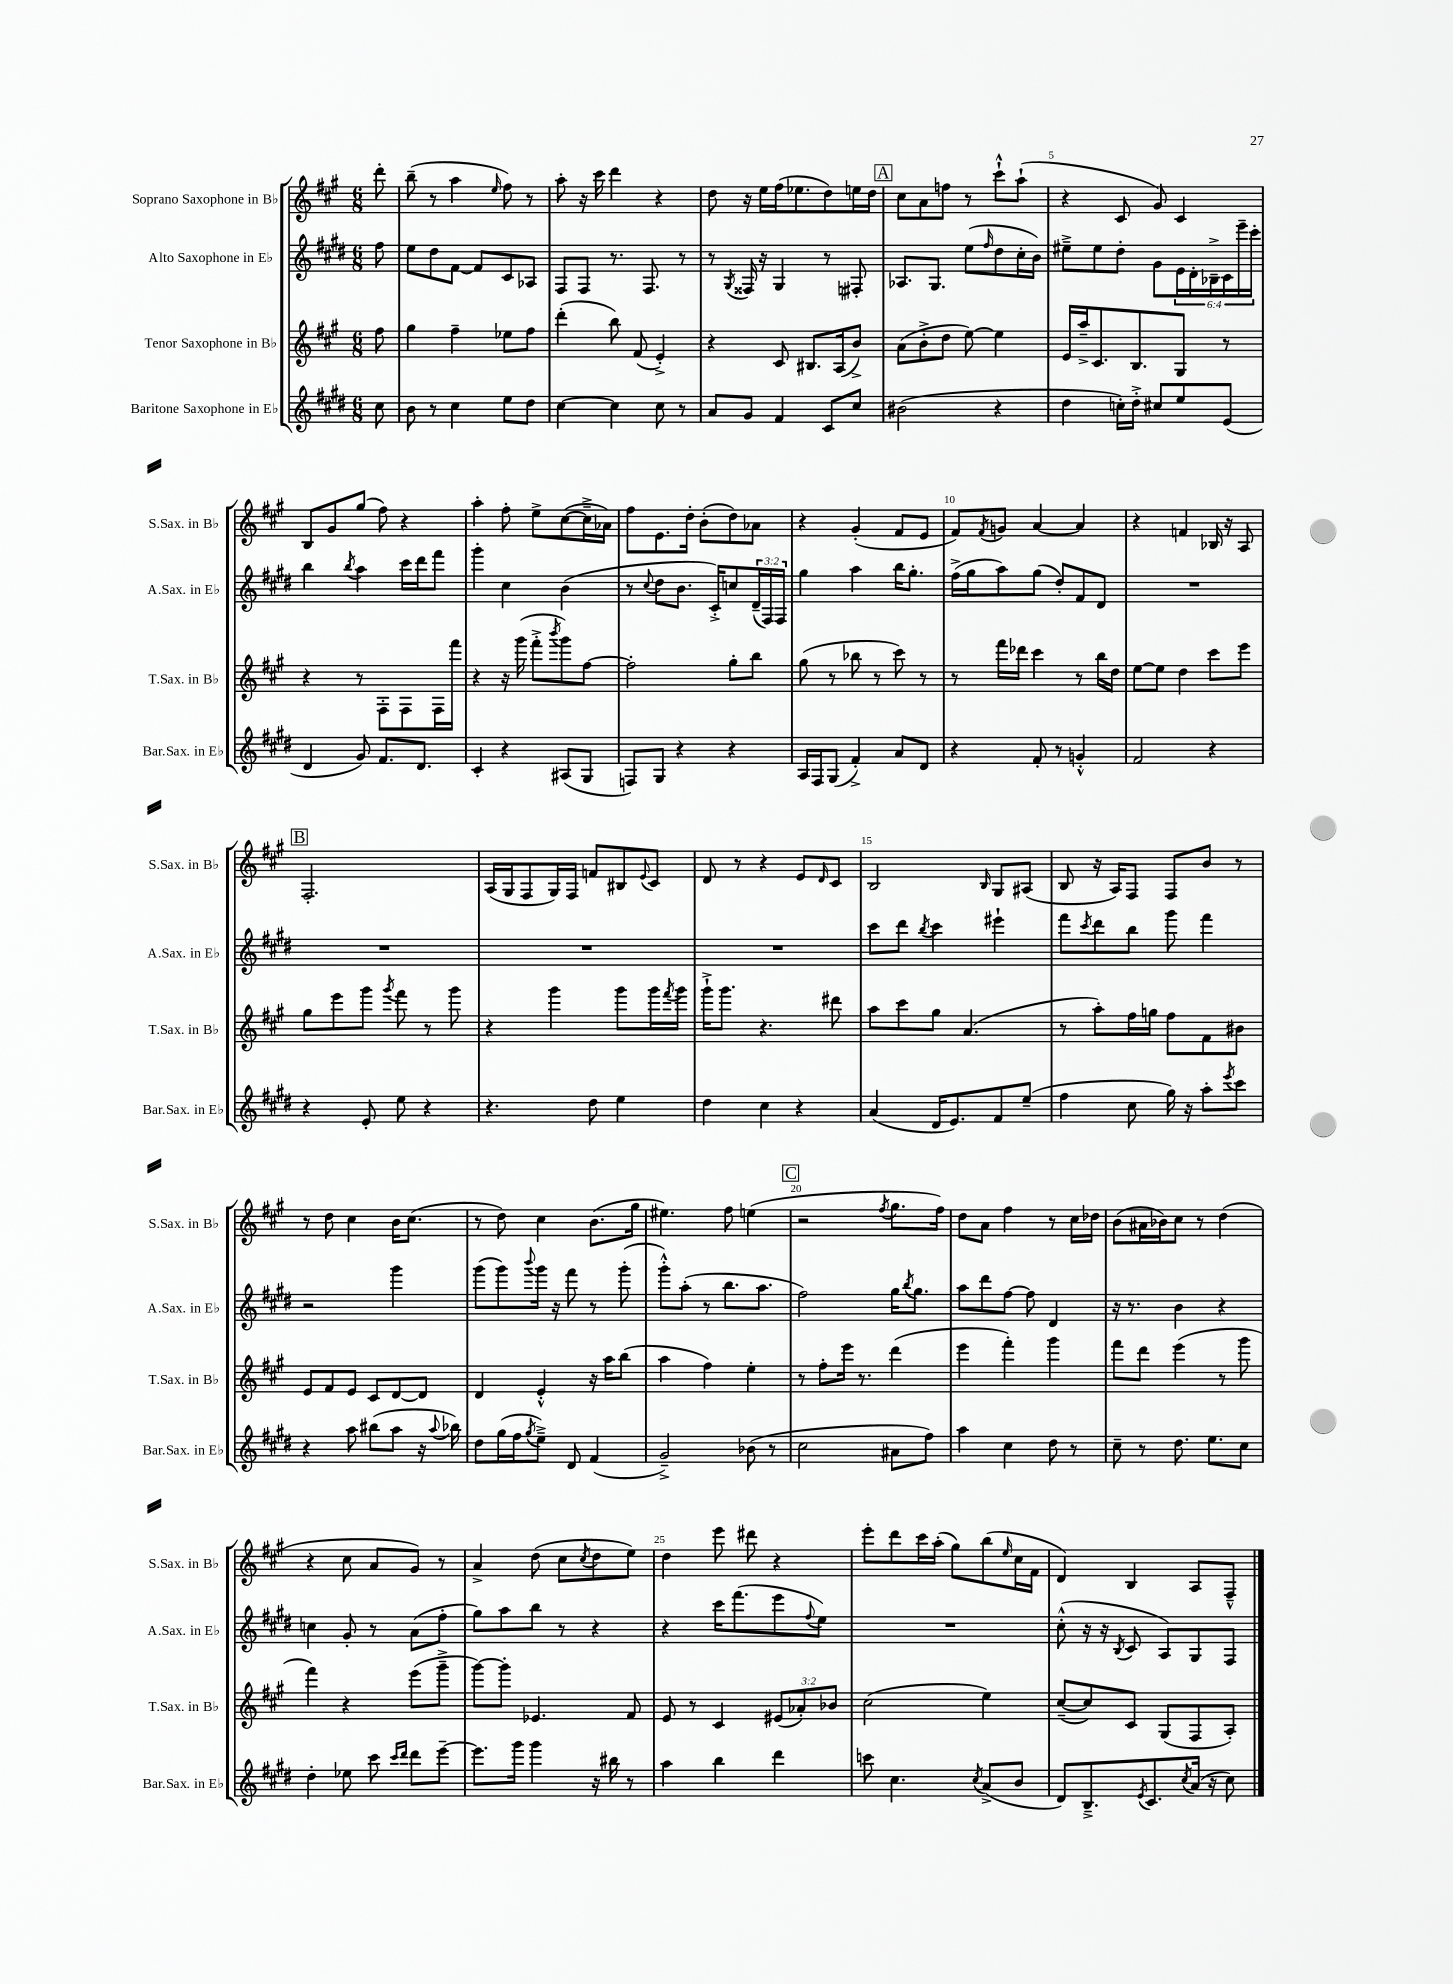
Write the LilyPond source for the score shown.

<<
\new StaffGroup <<
\new Staff = "s0" \with { instrumentName = "Soprano Saxophone in Bb" shortInstrumentName = "S.Sax. in Bb" } {
    \clef treble \key a \major \numericTimeSignature \time 6/8 \partial 8
    d'''8-. |
    b''8--( r8 a''4 \grace { e''16 } fis''8) r8 |
    a''8-. r16 cis'''16 d'''4 r4 |
    d''8 r16 e''16 fis''16( ees''8. d''8) e''16 d''16 |
    \mark \markup { \box "A" } cis''8 a'8 f''8 r8 cis'''8-!-^ a''8-!( |
    r4 cis'8 gis'8) cis'4 |
    b8 gis'8 gis''8( fis''8) r4 |
    a''4-. fis''8-. e''8-> cis''8~( cis''16---> aes'16) |
    fis''8 e'8. d''16-. b'8-.( d''8) aes'8 |
    r4 gis'4-.( fis'8 e'8 |
    fis'8) \acciaccatura { fis'8 } g'8 a'4~ a'4 |
    r4 f'4 bes16 r16 a8 |
    \mark \markup { \box "B" } fis2.-. |
    a16( gis16 fis8 gis16) fis16 f'8 bis8 \appoggiatura { e'8 } cis'8 |
    d'8 r8 r4 e'8 \grace { d'16 } cis'8 |
    b2 \grace { b16 } gis8 ais8( |
    b8 r16 a16) fis8 fis8 b'8 r8 |
    r8 d''8 cis''4 b'16 cis''8.( |
    r8 d''8) cis''4 b'8.( gis''16 |
    eis''4.) fis''8 e''4( |
    \mark \markup { \box "C" } r2 \acciaccatura { fis''8 } gis''8. fis''16) |
    d''8 a'8 fis''4 r8 cis''16 des''16 |
    b'8( ais'16 bes'16) cis''8 r8 d''4( |
    r4 cis''8 a'8 gis'8) r8 |
    a'4-> d''8( cis''8 \acciaccatura { cis''8 } d''8 e''8) |
    d''4 e'''8 dis'''8 r4 |
    e'''8-. d'''8 cis'''16 a''16-.( gis''8) b''8( \grace { e''16 } cis''16 fis'16 |
    d'4) b4 a8 fis8---^ \bar "|." |
}
\new Staff = "s1" \with { instrumentName = "Alto Saxophone in Eb" shortInstrumentName = "A.Sax. in Eb" } {
    \clef treble \key e \major \numericTimeSignature \time 6/8 \override Staff.TupletNumber.text = #tuplet-number::calc-fraction-text \partial 8
    fis''8 |
    e''8 dis''8 fis'8~ fis'8 cis'8 aes8 |
    fis8 fis8 r8. fis8. r8 |
    r8 \acciaccatura { gis8 } fisis16 r16 gis4 r8 fis8-. |
    \mark \markup { \box "A" } aes8. gis8. e''8( \grace { fis''16 } dis''8 cis''16-. b'16) |
    eis''8---> eis''8 dis''8-. gis'8 \tuplet 6/4 { e'16 dis'16-. bes16---> cis'16 e'''16-- cis'''16-. } |
    b''4 \acciaccatura { b''8 } a''4 cis'''16 dis'''16 fis'''8 |
    gis'''4-. cis''4 b'4( |
    r8 \appoggiatura { cis''8 } dis''8 b'8. cis'16-.->) c''8 \tuplet 3/2 { dis'16--( fis16) fis16 } |
    gis''4 a''4 b''16 gis''8.-. |
    fis''16->( gis''16 a''8) gis''8( dis''8-.) fis'8 dis'8 |
    R2. |
    \mark \markup { \box "B" } R2. |
    R2. |
    R2. |
    cis'''8 dis'''8 \acciaccatura { b''8 } cis'''4 eis'''4-! |
    fis'''8 \acciaccatura { cis'''8 } dis'''8 b''8 gis'''8 fis'''4 |
    r2 gis'''4 |
    gis'''8( gis'''8) \appoggiatura { b'''8 } gis'''16 r16 fis'''8 r8 gis'''8-.( |
    gis'''8-.-^) a''8-.( r8 b''8. a''8. |
    \mark \markup { \box "C" } fis''2) gis''16 \acciaccatura { b''8 } gis''8. |
    a''8 dis'''8 fis''8~ fis''8 dis'4 |
    r16 r8. b'4 r4 |
    c''4 gis'8-. r8 a'8( fis''8-. |
    gis''8) a''8 b''8 r8 r4 |
    r4 cis'''16 fis'''8.( e'''8 \appoggiatura { fis''8 } e''8) |
    R2. |
    cis''8-.-^( r16 r16 \acciaccatura { b8 } cis'8 a8) gis8 fis8 \bar "|." |
}
\new Staff = "s2" \with { instrumentName = "Tenor Saxophone in Bb" shortInstrumentName = "T.Sax. in Bb" } {
    \clef treble \key a \major \numericTimeSignature \time 6/8 \override Staff.TupletNumber.text = #tuplet-number::calc-fraction-text \partial 8
    fis''8 |
    gis''4 fis''4-- ees''8 fis''8 |
    d'''4-.( b''8) fis'8( e'4-.->) |
    r4 cis'8 bis8. a16( b'8->) |
    \mark \markup { \box "A" } a'8( b'8-.-> d''8 e''8~) e''4 |
    e'16 a''16---> cis'8. b8. gis8 r8 |
    r4 r8 fis8-. fis8 fis16 fis'''16 |
    r4 r16 gis'''16( fis'''8-.-> \acciaccatura { b'''8 } gis'''8) fis''8~ |
    fis''2-. gis''8-. b''8 |
    gis''8( r8 bes''8 r8 cis'''8) r8 |
    r8 fis'''16 des'''16 cis'''4 r8 b''16 d''16 |
    e''8~ e''8 d''4 cis'''8 e'''8 |
    \mark \markup { \box "B" } gis''8 e'''8 gis'''8 \acciaccatura { gis'''8 } fis'''8 r8 gis'''8 |
    r4 gis'''4 gis'''8 gis'''16 \acciaccatura { fis'''8 } gis'''16 |
    gis'''16-!-> gis'''8. r4. dis'''8 |
    a''8 cis'''8 gis''8 a'4.( |
    r8 a''8-.) fis''16 g''16 fis''8 fis'8 bis'8 |
    e'8 fis'8 e'8 cis'8 d'8~ d'8 |
    d'4 e'4-.-^ r16 a''16 b''8( |
    a''4 fis''4) e''4-. |
    \mark \markup { \box "C" } r8 fis''8-. e'''16 r8. d'''4( |
    e'''4 fis'''4-.) gis'''4 |
    fis'''8 d'''8 e'''4( r8 gis'''8 |
    fis'''4) r4 e'''8( gis'''8---> |
    gis'''8~) gis'''8-. ees'4. fis'8 |
    e'8 r8 cis'4 \tuplet 3/2 { eis'8( aes'8-.) bes'8 } |
    cis''2( e''4) |
    cis''8~--( cis''8) cis'8 gis8( fis8 a8-.) \bar "|." |
}
\new Staff = "s3" \with { instrumentName = "Baritone Saxophone in Eb" shortInstrumentName = "Bar.Sax. in Eb" } {
    \clef treble \key e \major \numericTimeSignature \time 6/8 \partial 8
    cis''8 |
    b'8 r8 cis''4 e''8 dis''8 |
    cis''4~ cis''4 cis''8 r8 |
    a'8 gis'8 fis'4 cis'8 cis''8 |
    \mark \markup { \box "A" } bis'2( r4 |
    dis''4 c''16-.) dis''16-.-> cis''8 e''8 e'8( |
    dis'4 gis'8) fis'8. dis'8. |
    cis'4-. r4 ais8( gis8 |
    f8) gis8 r4 r4 |
    a16 fis16 gis8( fis'4-.->) a'8 dis'8 |
    r4 fis'8-. r8 g'4-.-^ |
    fis'2 r4 |
    \mark \markup { \box "B" } r4 e'8-. e''8 r4 |
    r4. dis''8 e''4 |
    dis''4 cis''4 r4 |
    a'4( dis'16 e'8.) fis'8 e''8--( |
    fis''4 cis''8 gis''16) r16 a''8-. \acciaccatura { e'''8 } cis'''8 |
    r4 a''8 bis''8( a''8 r16 \appoggiatura { a''8 } bes''16) |
    dis''8 gis''16( fis''16 \acciaccatura { gis''8 } e''8--->) dis'8 fis'4( |
    gis'2--->) bes'8( r8 |
    \mark \markup { \box "C" } cis''2 ais'8 fis''8) |
    a''4 cis''4 dis''8 r8 |
    cis''8-- r8 dis''8. e''8. cis''8 |
    dis''4-. ees''8 cis'''8 \grace { cis'''16 dis'''16 } dis'''8 e'''8~-- |
    e'''8. gis'''16 gis'''4 r16 bis''16 r8 |
    a''4 b''4 dis'''4 |
    c'''8 cis''4. \acciaccatura { cis''8 } a'8->( b'8 |
    dis'8) b8.---> \acciaccatura { e'8 } cis'8. \acciaccatura { cis''8 } a'16( r16 cis''8) \bar "|." |
}
>>
>>
\layout { \context { \Score \override BarNumber.break-visibility = ##(#f #t #t) barNumberVisibility = #(every-nth-bar-number-visible 5) } }
